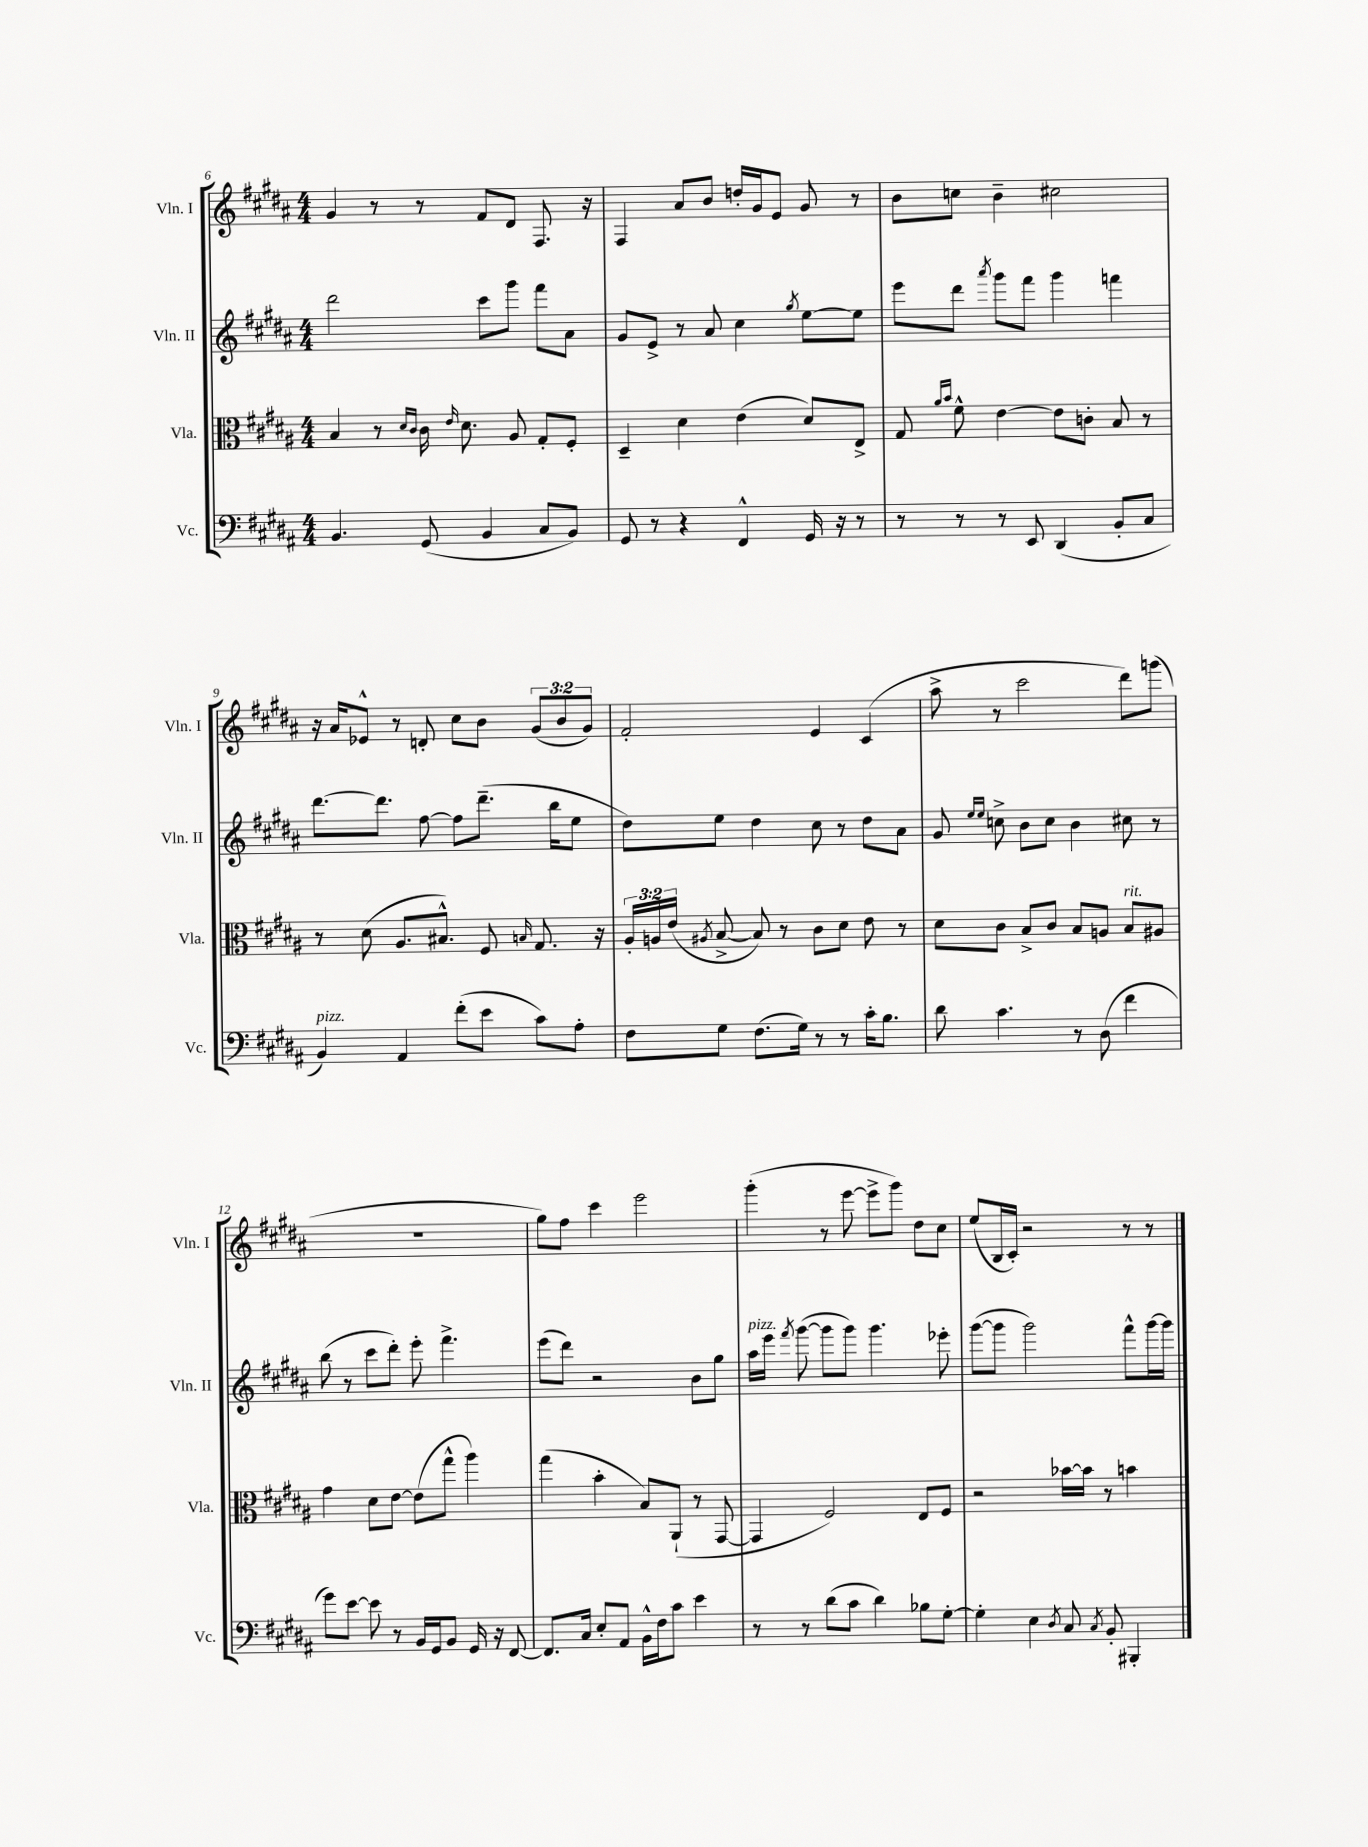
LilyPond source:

<<
\new StaffGroup <<
\new Staff = "s0" \with { instrumentName = "Vln. I" shortInstrumentName = "Vln. I" } {
    \clef treble \key b \major \numericTimeSignature \time 4/4 \override Staff.TupletNumber.text = #tuplet-number::calc-fraction-text
    \autoBeamOff gis'4 r8 r8 fis'8[ dis'8] fis8. r16 |
    fis4 ais'8[ b'8] d''16[-. gis'16 e'8] gis'8 r8 |
    b'8[ c''8] b'4-- cis''2 |
    r16 ais'16[ ees'8]-^ r8 d'8-. cis''8[ b'8] \tuplet 3/2 { gis'8[( b'8 gis'8]) } |
    fis'2-. e'4 cis'4( |
    ais''8-> r8 cis'''2 dis'''8[) g'''8]( |
    R1 |
    gis''8[) fis''8] cis'''4 e'''2 |
    gis'''4-.( r8 e'''8~ e'''8[-> gis'''8]) dis''8[ cis''8] |
    e''8[( b16 cis'16]-.) r2 r8 r8 \bar "|." |
}
\new Staff = "s1" \with { instrumentName = "Vln. II" shortInstrumentName = "Vln. II" } {
    \clef treble \key b \major \numericTimeSignature \time 4/4
    \autoBeamOff dis'''2 cis'''8[ gis'''8] fis'''8[ ais'8] |
    gis'8[ e'8]-> r8 ais'8 cis''4 \acciaccatura { gis''8 } e''8[~ e''8] |
    e'''8[ dis'''8] \acciaccatura { ais'''8 } gis'''8[ fis'''8] gis'''4 f'''4 |
    dis'''8.[~ dis'''8.] fis''8~ fis''8[ dis'''8.]--( b''16[ e''8] |
    dis''8[) e''8] dis''4 cis''8 r8 dis''8[ ais'8] |
    gis'8 \grace { e''16[ e''16] } c''8-> b'8[ c''8] b'4 cis''8 r8 |
    b''8( r8 cis'''8[ dis'''8]-.) e'''8-. fis'''4.-> |
    e'''8[( dis'''8]) r2 b'8[ gis''8] |
    ais''16[^\markup { \italic "pizz." } e'''16] \acciaccatura { fis'''8 } gis'''8~( gis'''8[ gis'''8]) gis'''4. ees'''8-. |
    gis'''8[~( gis'''8] gis'''2) fis'''8[-^ gis'''16~ gis'''16] \bar "|." |
}
\new Staff = "s2" \with { instrumentName = "Vla." shortInstrumentName = "Vla." } {
    \clef alto \key b \major \numericTimeSignature \time 4/4 \override Staff.TupletNumber.text = #tuplet-number::calc-fraction-text
    \autoBeamOff b4 r8 \grace { dis'16[ cis'16] } cis'16 \grace { e'16 } dis'8. ais8 gis8[-. fis8]-. |
    dis4-- dis'4 e'4( dis'8[) e8]-> |
    gis8 \grace { ais'16[ b'16] } fis'8-^ e'4~ e'8[ c'8]-. b8 r8 |
    r8 dis'8( ais8.[ bis8.]-^) fis8 \grace { b16 } gis8. r16 |
    \tuplet 3/2 { ais16[-. a16 e'16]( } \acciaccatura { ais8 } b8~-> b8) r8 cis'8[ dis'8] e'8 r8 |
    dis'8[ cis'8] b8[-> cis'8] b8[ a8] b8[^\markup { \italic "rit." } ais8] |
    gis'4 dis'8[ e'8]~ e'8[( gis''8]-^ ais''4) |
    gis''4( b'4-. b8[) ais,8]-!( r8 gis,8~ |
    gis,4 fis2) e8[ fis8] |
    r2 bes'16[~ bes'16] r8 b'4 \bar "|." |
}
\new Staff = "s3" \with { instrumentName = "Vc." shortInstrumentName = "Vc." } {
    \clef bass \key b \major \numericTimeSignature \time 4/4
    \autoBeamOff b,4. gis,8( b,4 cis8[ b,8]) |
    gis,8 r8 r4 fis,4-^ gis,16 r16 r8 |
    r8 r8 r8 e,8 dis,4( b,8[-. cis8] |
    b,4^\markup { \italic "pizz." }) ais,4 fis'8[-.( e'8] cis'8[) ais8]-. |
    fis8[ gis8] fis8.[( gis16]) r8 r8 cis'16[-. b8.] |
    dis'8 cis'4. r8 dis8( fis'4 |
    gis'8[) e'8]~ e'8 r8 b,16[ gis,16 b,8] gis,16 r16 fis,8~ |
    fis,8.[ cis16] e8[-. ais,8] b,16[-^ fis16 cis'8] e'4 |
    r8 r8 dis'8[( cis'8] dis'4) bes8[ gis8]~-. |
    gis4-. e4 \acciaccatura { dis8 } cis8 \acciaccatura { cis8 } b,8-. bis,,4-. \bar "|." |
}
>>
>>
\layout { \context { \Score currentBarNumber = #6 } }
